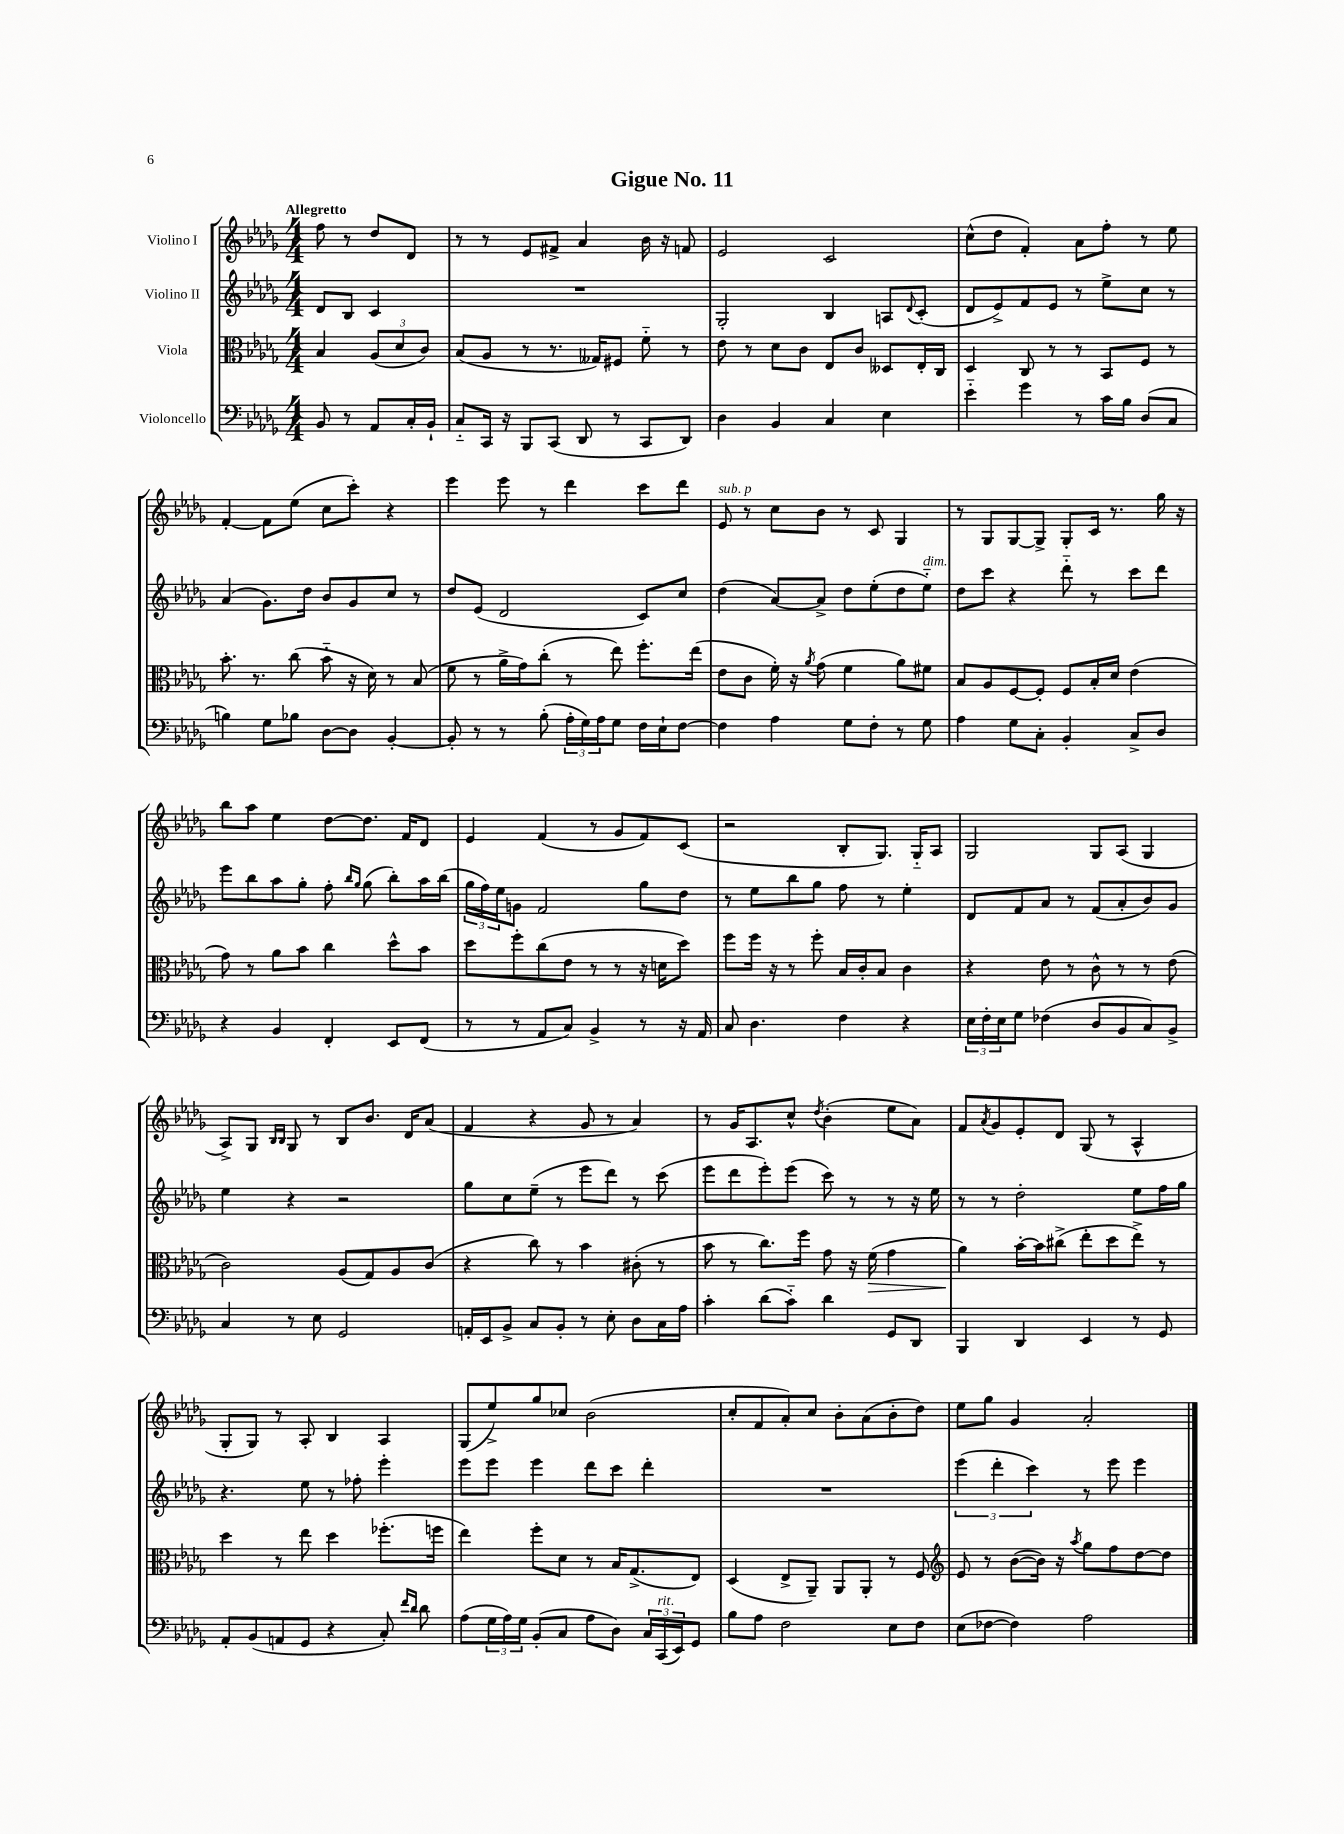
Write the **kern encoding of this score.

**kern	**kern	**kern	**kern
*staff4	*staff3	*staff2	*staff1
*clefF4	*clefC3	*clefG2	*clefG2
*k[b-e-a-d-g-]	*k[b-e-a-d-g-]	*k[b-e-a-d-g-]	*k[b-e-a-d-g-]
*M4/4	*M4/4	*M4/4	*M4/4
8BB-/	4B-/	8d-/L	8ff\
8r	.	8B-/J	8r
8AA-/L	(12A-/L	4c/	8dd-/L
.	12d-/	.	.
16C'/L	.	.	8d-/J
.	12c/J)	.	.
16BB-`/JJ	.	.	.
=	=	=	=
8C'~/L	(8B-/L	1r	8r
16CC/Jk	8A-/J	.	8r
16r	.	.	.
8BBB-/L	8r	.	8e-/L
(8CC/J	8.r	.	8f#^/J
8DD-/	.	.	4a-/
.	16G--/LK)	.	.
8r	8F#/J	.	.
8CC/L	8f'~\	.	16b-\
.	.	.	16r
8DD-/J)	8r	.	8f/
=	=	=	=
4D-\	8e-\	2G-'/	2e-/
.	8r	.	.
4BB-/	8d-\L	.	.
.	8c\J	.	.
4C/	8E-/L	4B-/	2c/
.	8c/J	.	.
4E-\	8D--/L	8A/L	.
.	.	8qqd-/	.
.	16E-'/L	(8c'/J	.
.	16C/JJ	.	.
=	=	=	=
4e-'~\	4D-/	8d-/L	(8cc^^\L
.	.	8e-^/)	8dd-\J
4g-\	8C/	8f/	4f'/)
.	8r	8e-/J	.
8r	8r	8r	8a-\L
16c\LL	8BB-/L	8ee-^\L	8ff'\J
16B-\JJ	.	.	.
(8D-/L	8F/J	8cc\J	8r
8C/J	8r	8r	8ee-\
=	=	=	=
4B\)	8.b-'\	(4a-/	[4f'/
.	8.r	.	.
8G-\L	.	8.g-\L)	8f\]L
8B-\J	(8cc\	.	(8ee-\J
.	.	16dd-\Jk	.
[8D-\L	8b-'~\	8b-/L	8cc\L
8D-\]J	16r	8g-/	8ccc'\J)
.	16d-\)	.	.
[4BB-'/	8r	8cc/J	4r
.	(8B-/	8r	.
=	=	=	=
8BB-'/]	8f\	8dd-/L	4eee-\
8r	8r	(8e-/J	.
8r	16a-^\LL	2d-/	8eee-\
.	16g-\J)	.	.
(8B-'\	(8cc'\J	.	8r
24A-'\LL	8r	.	4ddd-\
24G-\)	.	.	.
24A-\J	.	.	.
8G-\J	8ee-\)	.	.
16F\LL	8.ff'\L	8c/L)	8ccc\L
16E-`\J	.	.	.
[8F\J	.	8cc/J	8ddd-\J
.	(16ee-\Jk	.	.
=	=	=	=
4F\]	8e-\L	(4dd-\	8e-/
.	8c\J	.	8r
4A-\	16f'\)	[8a-/L)	8cc\L
.	16r	.	.
.	8qa-/	.	.
.	(8g-\	8a-^/]J	8b-\J
8G-\L	4f\	8dd-\L	8r
8F'\J	.	(8ee-'\	8c/
8r	8a-\L)	8dd-\	4G-/
8G-\	8f#\J	8ee-'~\J)	.
=	=	=	=
4A-\	8B-/L	8dd-\L	8r
.	8A-/	8ccc\J	8G-/L
8G-\L	[8F/	4r	[8G-/
8C'\J	8F'/]J	.	8G-^/]J
4BB-'/	8F/L	8ddd-'~\	8G-'/L
.	16B-'/L	8r	16c/Jk
.	16d-/JJ	.	8.r
8C^/L	(4e-\	8ccc\L	.
8D-/J	.	8ddd-\J	16gg-\
.	.	.	16r
=	=	=	=
4r	8g-\)	8eee-\L	8bb-\L
.	8r	8bb-\	8aa-\J
4BB-/	8a-\L	8aa-\	4ee-\
.	8b-\J	8gg-'\J	.
4FF'/	4cc\	8ff'\	[8dd-\L
.	.	16qqbb-/LL	.
.	.	16qqgg-/JJ	.
.	.	(8gg-\	8.dd-\]J
8EE-/L	8dd-^^\L	8bb-'\L)	.
.	.	.	16f/LK
(8FF/J	8b-\J	16aa-\L	8d-/J
.	.	(16bb-\JJ	.
=	=	=	=
8r	8dd-\L	24gg-\LL	4e-/
.	.	24ff\)	.
.	.	24ee-\J	.
8r	8ff'\	8g\J	.
8AA-/L	(8cc\	2f/	(4f/
8C/J)	8e-\J	.	.
4BB-^/	8r	.	8r
.	8r	.	8g-/L
8r	16r	8gg-\L	8f/)
.	16d\LK	.	.
16r	8dd-\J)	8dd-\J	(8c/J
16AA-/	.	.	.
=	=	=	=
8C/	8ff\L	8r	2r
4.D-\	16ff\Jk	8ee-\L	.
.	16r	.	.
.	8r	8bb-\	.
.	8ff'\	8gg-\J	.
4F\	16B-/LL	8ff\	8B-'/L
.	16c'/J	.	.
.	8B-/J	8r	8.G-/J)
4r	4c\	4ee-'\	.
.	.	.	16G-'~/LK
.	.	.	8A-/J
=	=	=	=
24E-\LL	4r	8d-/L	2G-/
24F'\	.	.	.
24E-\J	.	.	.
8G-\J	.	8f/	.
(4F-\	8e-\	8a-/J	.
.	8r	8r	.
8D-/L	8c^^\	(8f/L	8G-/L
8BB-/	8r	8a-'/	(8A-/J
8C/)	8r	8b-/)	4G-/
8BB-^/J	(8e-\	8g-/J	.
=	=	=	=
4C/	2c\)	4ee-\	8A-^/L)
.	.	.	8G-/J
.	.	.	16qqB-/LL
.	.	.	16qqB-/JJ
8r	.	4r	8G-/
8E-\	.	.	8r
2GG-/	(8A-/L	2r	8B-/L
.	8G-/)	.	8.b-/J
.	8A-/	.	.
.	.	.	16d-/LK
.	(8c/J	.	(8a-/J
=	=	=	=
16AA'/LL	4r	8gg-\L	4f/
16EE-/J	.	.	.
8BB-^/J	.	8cc\	.
8C/L	8cc\)	(8ee-~\J	4r
8BB-'/J	8r	8r	.
8r	4b-\	8eee-\L	8g-/
8E-'\	.	8ddd-\J)	8r
8D-\L	(8c#'\	8r	4a-/)
16C\L	8r	(8ccc\	.
16A-\JJ	.	.	.
=	=	=	=
4c'\	8b-\	8eee-\L	8r
.	8r	8ddd-\	16g-/LK
.	.	.	8.A-/
(8d-\L	8.cc\L)	8eee-'\)	.
8c'~\J)	.	(8eee-\J	8cc^^/J
.	16ff\Jk	.	.
.	.	.	8qdd-/
4d-\	8g-\	8ccc\)	(4b-'\
.	16r	8r	.
.	(16f\	.	.
8GG-/L	4g-\	8r	8ee-\L
8DD-/J	.	16r	8a-\J)
.	.	16ee-\	.
=	=	=	=
4BBB-/	4a-\)	8r	8f/L
.	.	.	8qa-/
.	.	8r	8g-/
4DD-/	[16b-'\LL	2dd-'\	8e-'/
.	16b-\]J	.	.
.	(8cc#^\J	.	8d-/J
4EE-/	8ee-'\L	.	(8G-/
.	8dd-\	.	8r
8r	8ee-^\J)	8ee-\L	4A-^^/
8GG-/	8r	16ff\L	.
.	.	16gg-\JJ	.
=	=	=	=
8AA-'/L	4dd-\	4.r	8G-'/L
(8BB-/	.	.	8G-/J)
8AA/	8r	.	8r
8GG-/J	8ee-\	8ee-\	8A-'/
4r	4dd-\	8r	4B-/
.	.	8ff-'\	.
8C'/)	(8.ff-'\L	4eee-'\	4A-/
16qqf/LL	.	.	.
16qqd-/JJ	.	.	.
8d-\	.	.	.
.	16ff\Jk	.	.
=	=	=	=
(8A-\L	4ee-\)	8eee-\L	(8G-/L
24G-\L	.	8eee-\J	8ee-^/)
24A-\)	.	.	.
24G-\JJ	.	.	.
(8BB-'/L	8ff'\L	4eee-\	8gg-/
8C/J	8d-\J	.	8cc-/J
8A-\L	8r	8ddd-\L	(2b-\
8D-\J)	16B-/LK	8ccc\J	.
.	(8.G-^/	.	.
24C/LL	.	4ddd-'\	.
(24CC/	.	.	.
24EE-/J)	.	.	.
8GG-/J	8E-/J)	.	.
=	=	=	=
8B-\L	(4D-/	1r	8cc'/L
8A-\J	.	.	8f/
2F\	8E-^/L	.	8a-'/)
.	8AA-~/J)	.	8cc/J
.	8AA-/L	.	8b-'\L
.	8AA-'/J	.	(8a-\
8E-\L	8r	.	8b-'\
8F\J	8F/	.	8dd-\J)
=	=	=	=
*	*clefG2	*	*
(8E-\L	8e-/	(6eee-\	8ee-\L
[8F-\J	8r	.	8gg-\J
.	.	6ddd-'\	.
4F-\])	([8b-\L	.	4g-/
.	.	6ccc\)	.
.	16b-\]Jk)	.	.
.	16r	.	.
.	8qaa-/	.	.
2A-\	8gg-\L	8r	2a-'/
.	8ff\	8eee-\	.
.	[8dd-\	4eee-\	.
.	8dd-\]J	.	.
==	==	==	==
*-	*-	*-	*-
